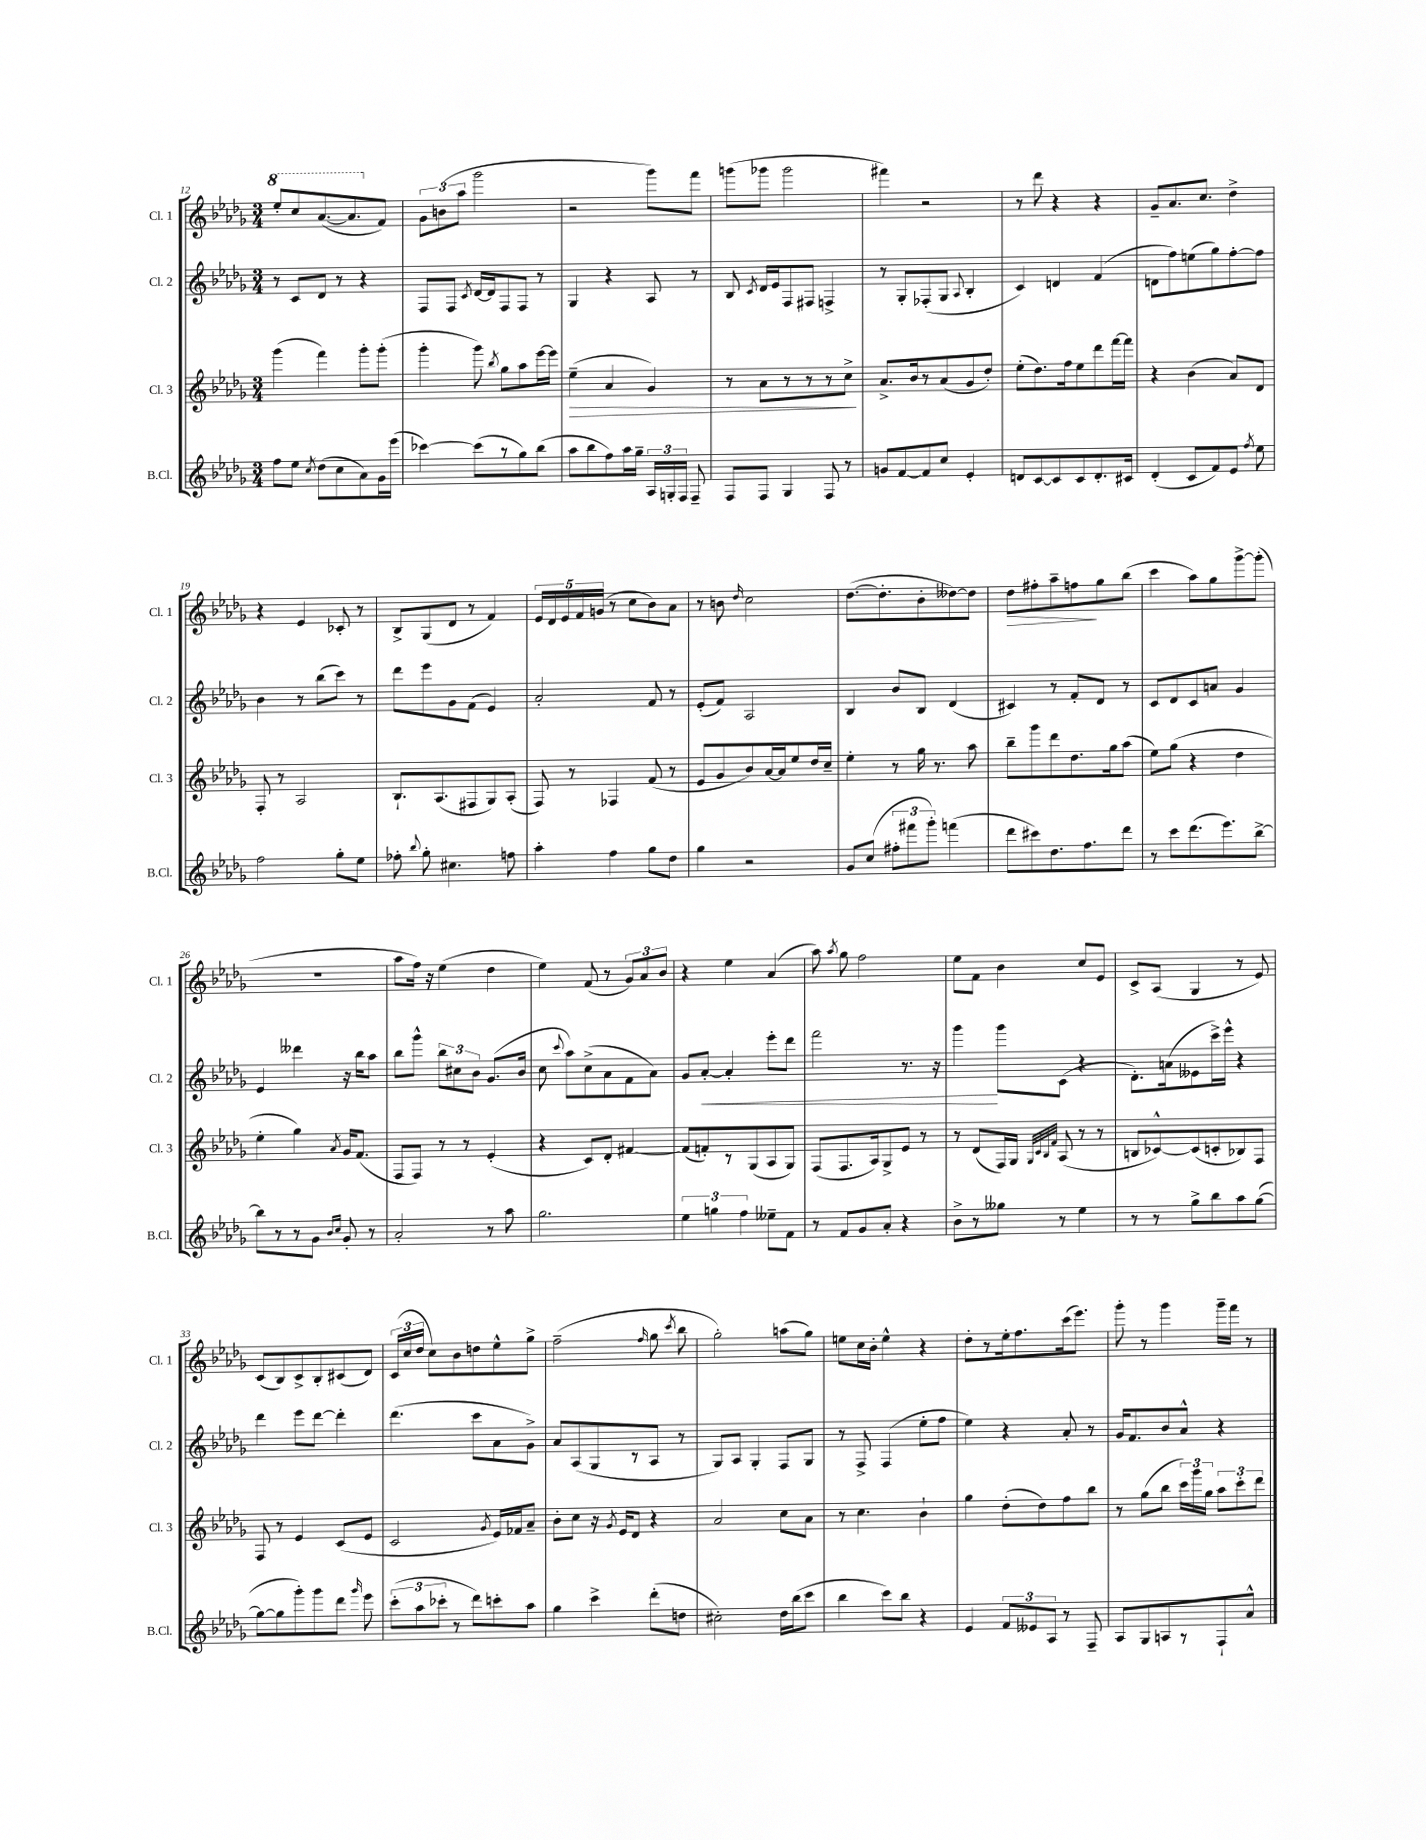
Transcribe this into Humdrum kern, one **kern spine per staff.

**kern	**kern	**kern	**kern
*staff4	*staff3	*staff2	*staff1
*clefG2	*clefG2	*clefG2	*clefG2
*k[b-e-a-d-g-]	*k[b-e-a-d-g-]	*k[b-e-a-d-g-]	*k[b-e-a-d-g-]
*M3/4	*M3/4	*M3/4	*M3/4
8ff\L	(4ggg-\	8r	8eee-'/L
8ee-\J	.	8c/L	8ccc/
8qcc/	.	.	.
(8dd-\L	4fff\)	8d-/J	([8.aa-/
8cc\	.	8r	.
.	.	.	8.aa-/]
8a-\)	8ggg-'\L	4r	.
16g-\L	(8ggg-'\J	.	8f/J)
(16eee-\JJ	.	.	.
=	=	=	=
[4ccc-\)	4ggg-'\	8F/L	12g-\L
.	.	.	(12b\
.	.	8F/J	.
.	.	.	12aa-\J
.	.	8qc/	.
(8ccc-\]L	8ggg-\)	[16d-/LL	2ggg-\
.	.	16d-/]J	.
.	8qbb-/	.	.
8r	8gg-\L	8F/	.
8gg-\)	8aa-\	8F/J	.
(8bb-\J	[16eee-\L	8r	.
.	16eee-\]JJ	.	.
=	=	=	=
8aa-\L	(4ee-~\	4G-/	2r
8bb-\	.	.	.
8ff\)	4a-/	4r	.
16aa-\L	.	.	.
16gg-~\JJ	.	.	.
24A-/LL	4g-/)	8A-/	8ggg-\L)
24G'/	.	.	.
24F/JJ	.	.	.
8F~/	.	8r	8fff\J
=	=	=	=
8F/L	8r	8B-/	(8ggg\L
.	.	8qc/	.
8F/J	8a-\L	16d-/LL	8ggg-\J
.	.	16e-/J	.
4G-/	8r	8F/	2ggg-\
.	8r	8F#/J	.
8F/	8r	4F^/	.
8r	8cc^\J	.	.
=	=	=	=
8g/L	8.a-^/L	8r	4fff#\)
[8f/	.	8G-'/L	.
.	16b-/k	.	.
8f/]	8r	(8F-'/	2r
8cc/J	(8a-/	8G-/J	.
.	.	8qqA-/	.
4e-'/	8g-/	4B-'/	.
.	8dd-'/J)	.	.
=	=	=	=
8d/L	(8ee-'\L	4c/)	8r
[8c/	8.dd-\)	.	8ddd-\
8c/]	.	4d/	4r
.	16ff\k	.	.
8c/	8ee-\	.	.
8.d'/	8ddd-\	(4f/	4r
.	[16fff\L	.	.
16c#/Jk	16fff\]JJ	.	.
=	=	=	=
(4d-'/	4r	8d\L	8g-~/L
.	.	8ff\)	8.a-/
8c/L	(4b-\	(8ee\	.
.	.	.	8.cc/J
8f/)	.	8gg-\)	.
8e-/J	8a-/L)	[8ff'\	4dd-^\
8qff/	.	.	.
8ee-\	8d-/J	8ff\]J	.
=	=	=	=
2ff\	8F'/	4b-\	4r
.	8r	.	.
.	2A-/	8r	4e-/
.	.	(8bb-\L	.
8gg-'\L	.	8ccc\J)	8c-'/
8ee-\J	.	8r	8r
=	=	=	=
8ff-'\	8.B-`/L	8ddd-\L	8B-^/L
8qqbb-/	.	.	.
8gg-'\	.	8eee-\	(8G-/
.	(8.A-/	.	.
4.cc#\	.	8g-\	8d-/J
.	8F#/	(8f\J	8r
.	8G-/)	4e-/)	4f/)
8ff\	(8A-'/J	.	.
=	=	=	=
4aa-'\	8F/)	2a-'/	20e-/LL
.	.	.	20d-/
.	.	.	20e-/
.	8r	.	.
.	.	.	20f/
.	.	.	(20g/JJ
4ff\	4F-/	.	8r
.	.	.	8cc\L
8gg-\L	(8f/	8f/	8b-\)
8dd-\J	8r	8r	8a-\J
=	=	=	=
4gg-\	8e-/L	(8e-'/L	8r
.	8g-/	8f/J)	8b\
.	.	.	16qqdd-/
2r	8b-/)	2A-/	2cc\
.	[16a-/L	.	.
.	16a-/]J	.	.
.	8ee-/	.	.
.	16dd-/L	.	.
.	16cc~/JJ	.	.
=	=	=	=
8g-/L	4ee-'\	4B-/	([8.dd-\L
(8cc/J	.	.	.
.	.	.	8.dd-'\]
12ff#'\L	8r	8b-/L	.
12fff#\	.	.	.
.	16gg-\	8B-/J	8b-'\
12ggg-'\J)	.	.	.
.	8.r	.	.
(4fff\	.	(4d-/	[8dd--\)
.	8aa-\	.	8dd--\]J
=	=	=	=
8ddd-\L	8bb-~\L	4c#/)	8dd-\L
8ccc#\)	8ggg-\	.	8ff#'\
8.dd-\	8ddd-\	8r	8aa-~\
.	8.dd-\	8f'/L	8ff\
8.ff\	.	.	.
.	.	8d-/J	8gg-\
.	16gg-\k	.	.
8ddd-\J	(8aa-\J	8r	(8bb-\J
=	=	=	=
8r	8ee-\L)	8c/L	4ccc\
8ccc\L	(8gg-\J	8d-/	.
(8.ddd-\	4r	8c/	8aa-\L)
.	.	8a/J	8gg-\
8.eee-\)	.	.	.
.	4dd-\	4g-/	[8ggg-^\
[8bb-^\J	.	.	(8ggg-'\]J
=	=	=	=
8bb-\]L	4ee-'\	4e-/	2.r
8r	.	.	.
8r	4gg-\)	4ddd--\	.
8g-\J	.	.	.
16qqb-/LL	.	.	.
16qqcc/JJ	8qa-/	.	.
8g-'/	16g-/LK	16r	.
.	(8.f/J	16bb-\LK	.
8r	.	8aa-\J	.
=	=	=	=
2a-'/	8F/L	8bb-\L	8aa-\L
.	8F/J)	8ggg-^^\J	16ff\Jk)
.	.	.	16r
.	8r	12bb-\L	(4ee-\
.	.	12cc#\	.
.	8r	.	.
.	.	12b-\J	.
8r	(4e-'/	(8.g-/L	4dd-\
8aa-\	.	.	.
.	.	16b-/Jk	.
=	=	=	=
2.gg-\	4r	8cc\	4ee-\)
.	.	8qqccc/	.
.	.	8aa-\L)	.
.	8c/L)	(8cc^\	(8f/
.	8d-'/J	8a-\	8r
.	[4f#/	8f\	12g-/L)
.	.	.	12a-/
.	.	8a-\J)	.
.	.	.	12b-/J
=	=	=	=
6ee-\	(8f#/]L	8g-/L	4r
.	8f'/)	[8a-'/J	.
6gg\	.	.	.
.	8r	4a-'/]	4ee-\
6ff\	.	.	.
.	(8G-/	.	.
8ee--~\L	8A-/	8eee-'\L	(4a-/
8f\J	8G-/J)	8ddd-\J	.
=	=	=	=
8r	(8F/L	2fff\	8aa-\)
.	.	.	8qaa-/
8f/L	8.F/	.	8gg-\
8g-/	.	.	2ff\
.	16A-/k)	.	.
8a-'/J	8G-^/	.	.
4r	8e-/J	8.r	.
.	8r	.	.
.	.	16r	.
=	=	=	=
8b-^\L	8r	4ggg-\	8ee-\L
8r	(8d-/L	.	8f\J
8gg--\J	16F/L)	8ggg-\L	4b-\
.	16G-/JJ	.	.
.	32qqG-/LLL	.	.
.	32qqc/	.	.
.	32qqB-/	.	.
.	32qqf/JJJ	.	.
8r	(8A-/	(8c\J	.
4ee-\	8r	4r	8cc/L
.	8r	.	8e-/J
=	=	=	=
8r	8B/L	8.d-'\L)	8c^/L
8r	[8c-^^/)	.	(8A-/J
.	.	(16a\k	.
8gg-^\L	(8c-/]	8e--\	4G-/
8bb-\	8c'/	16ccc^\L)	.
.	.	16eee-^^\JJ	.
8aa-\	8B-/)	4r	8r
([8gg-\J	8F/J	.	8e-/)
=	=	=	=
8gg-\_L	8F/	4ddd-\	(8c/L
8gg-\]	8r	.	8B-/)
8ggg-'\)	4e-/	8eee-\L	8c^/
8ggg-\	.	[8ddd-\J	8B-'/
8ddd-\J	(8c/L	4ddd-'\]	(8c#/
16qqggg-/	.	.	.
8eee-\	8e-/J	.	8d-/J)
=	=	=	=
(12ccc'\L	2c/	(4.ddd-\	(24c/LL
.	.	.	24cc/
12aa-\	.	.	24dd-/JJ
.	.	.	8cc\L)
12ccc-'\J	.	.	.
8r	.	.	8b-\
8ddd-\L)	.	8ccc\L	8dd\
.	8qg-/	.	.
8ccc'\	16e-/LL)	8a-\	8ee-^^\
.	16f-/J	.	.
8aa-\J	8a-~/J	8g-^\J)	8gg-^\J
=	=	=	=
4gg-\	8b-'\L	8a-/L	(2ff~\
.	8cc\J	(8A-/	.
4ccc^\	16r	8G-/	.
.	8qg-/	.	.
.	16e-/LK	.	.
.	8d-/J	8r	.
.	.	.	16qqff/
(8ddd-'\L	4r	8A-/J	8gg-\
.	.	.	8qccc/
8dd\J	.	8r	8bb-\
=	=	=	=
2cc#'\)	2a-/	8G-/L)	2gg-'\)
.	.	8A-/J	.
.	.	4G-'/	.
16dd-\LL	8cc\L	8F/L	(8aa\L
(16bb-\J	.	.	.
8ccc\J	8a-\J	8G-/J	8gg-\J)
=	=	=	=
4bb-\	8r	8r	8ee\L
.	4.cc\	8F^/	16cc\L
.	.	.	16b-'\JJ
8ccc\L)	.	(4F/	4ee^^\
8bb-\J	.	.	.
4r	4b-`\	8ee-'\L	4r
.	.	8ff\J	.
=	=	=	=
4e-/	4gg-\	4ee-\)	8dd-'\L
.	.	.	8r
12f/L	(8dd-'\L	4r	16ee-'\k
.	.	.	8.ff\
12e--/	.	.	.
.	8dd-\)	.	.
12A-/J	.	.	.
8r	8ff\	8a-'/	(16ccc\k
.	.	.	8.eee-\J)
8F~/	8bb-\J	8r	.
=	=	=	=
8A-/L	8r	16g-/LK	8ggg-'\
.	.	8.f/	.
8G-/	(8gg-\L	.	8r
8A/	8bb-\J	8b-/	4ggg-\
8r	24ccc\LL)	8a-^^/J	.
.	24ggg-\	.	.
.	24gg-\JJ	.	.
8F`/	12aa-\L	4r	16ggg-~\LL
.	.	.	16fff\JJ
.	12ccc'\	.	.
8a-^^/J	.	.	8r
.	12ddd-\J	.	.
==	==	==	==
*-	*-	*-	*-
